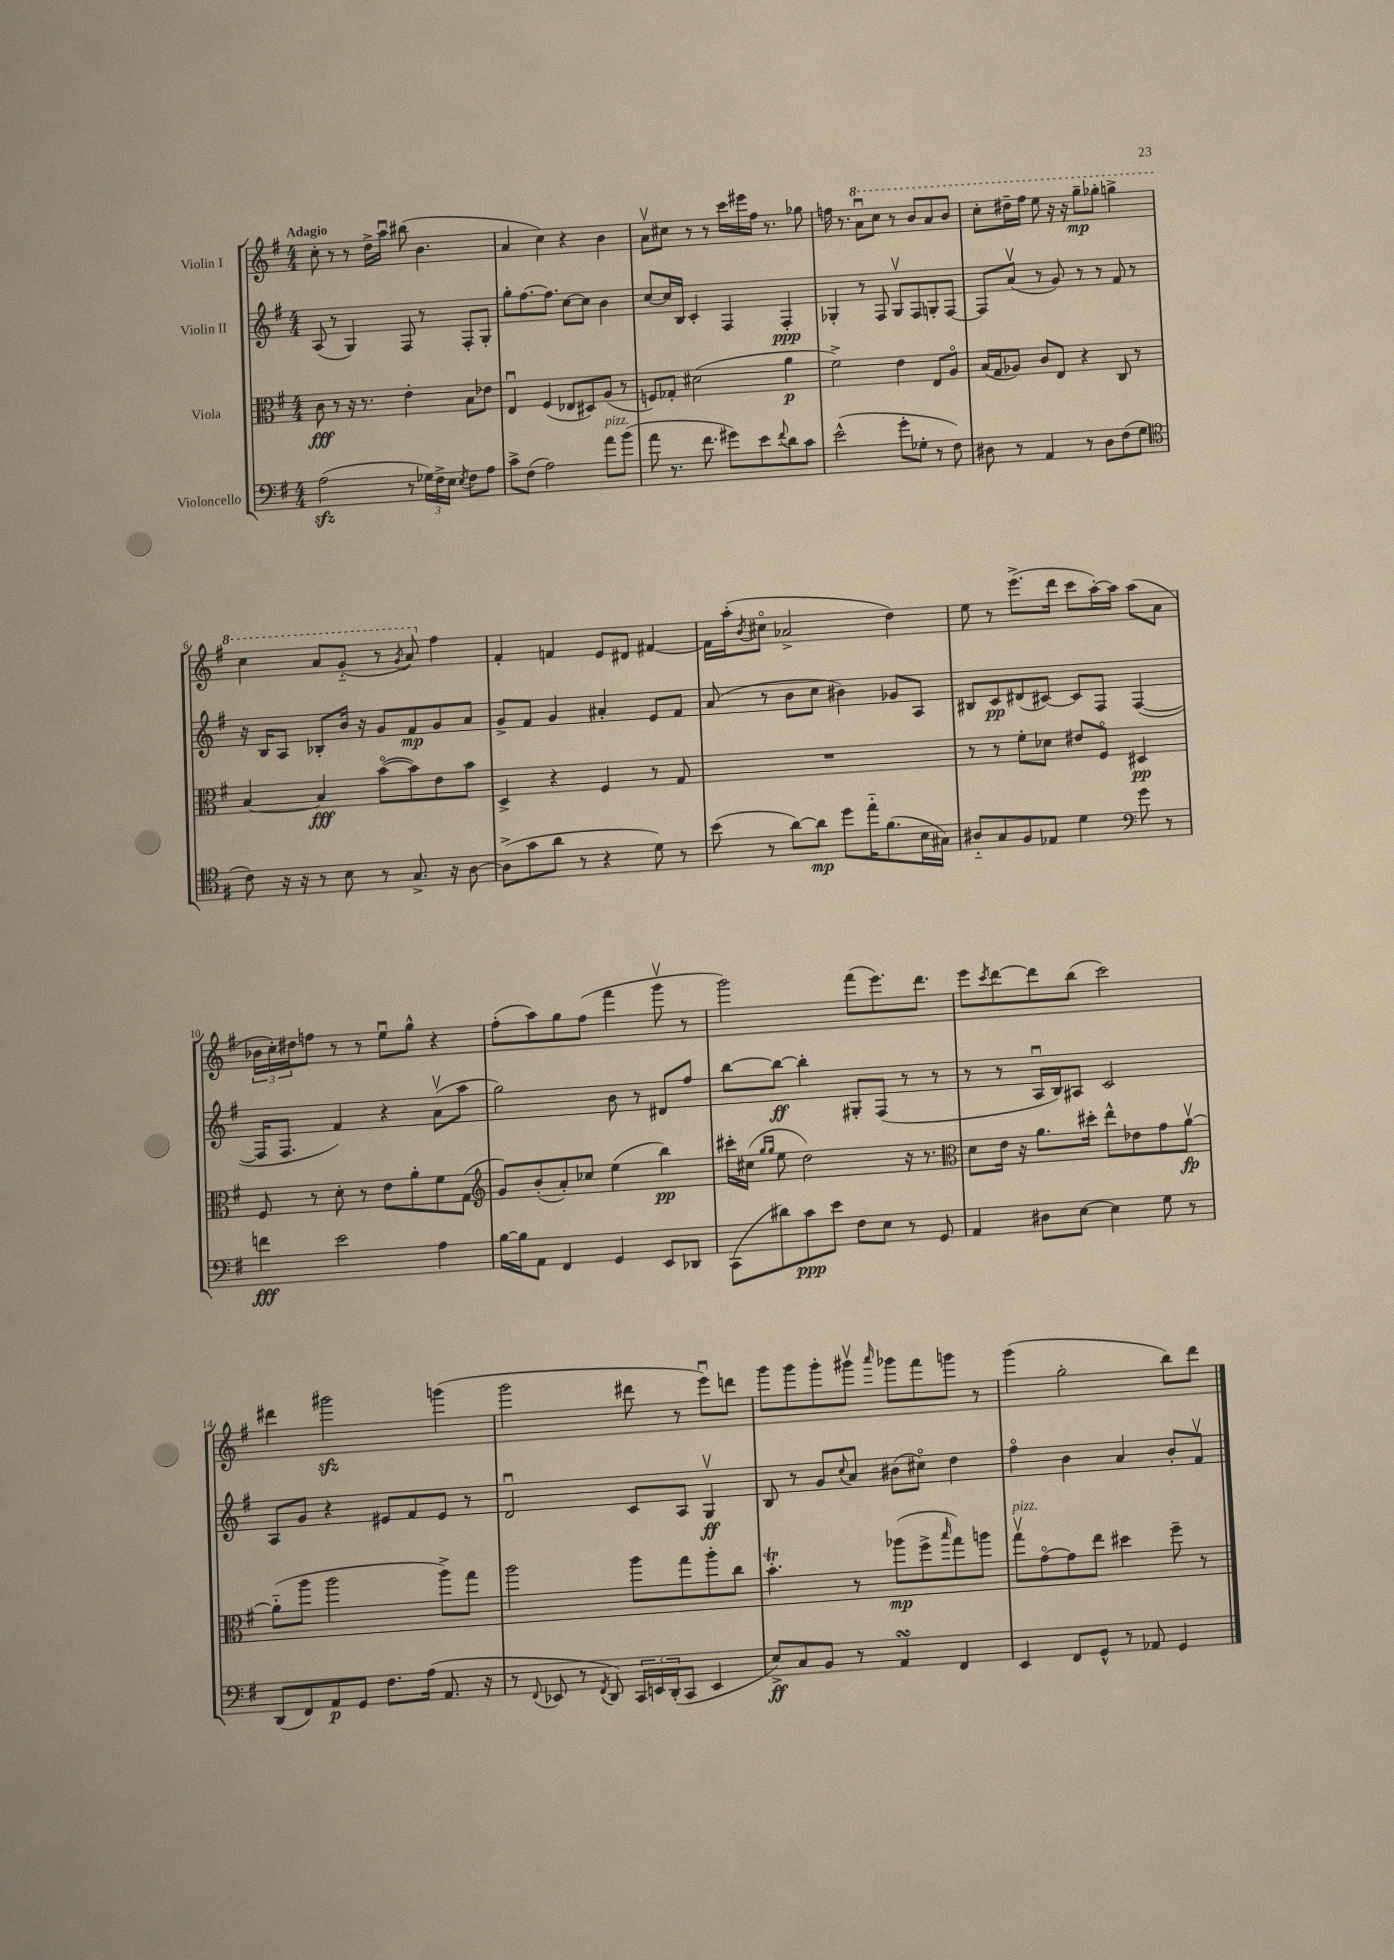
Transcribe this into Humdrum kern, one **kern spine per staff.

**kern	**kern	**kern	**kern
*staff4	*staff3	*staff2	*staff1
*clefF4	*clefC3	*clefG2	*clefG2
*k[f#]	*k[f#]	*k[f#]	*k[f#]
*M4/4	*M4/4	*M4/4	*M4/4
(2A	8c	(8A	8cc'
.	8r	8r	8r
.	16r	4G)	8r
.	8.r	.	.
.	.	.	16dd^
.	.	.	16aau
8r	4e'	8F#	(8bb#
24G-)	.	8r	4.b
24F#^	.	.	.
24E	.	.	.
8qE	.	.	.
8F#	8B	8F#'	.
8A	8e-	8G'	.
=	=	=	=
8c^	4Eu	8gg'	4a
(8F#	.	[8.ff#	.
2A)	(4F#	.	4cc)
.	.	8.ff#]	.
.	8E-	[8cc	4r
.	8D#)	8cc]	.
8a	(8A	4b	4b
(8b	8r	.	.
=	=	=	=
8a	8F)	[8cc	8av
8.r	8G-'	16cc]	8cc#
.	.	16B	.
.	(2d#	4c'	8r
8.f#	.	.	.
.	.	.	8r
8g#)	.	4F#	16ccc
.	.	.	16eee#
8e	.	.	16ff#
.	.	.	8.r
8qqf#	.	.	.
8d	4a	4F#'	.
8c	.	.	8gg-
=	=	=	=
(2e^^	2f#^)	4G-'	16ff
.	.	.	8.r
.	.	8r	8aau
.	.	8F#	8ccc
8g'	4e	8G-v	8r
8G-'	.	8F#	8bb
8r	8E	8G'	8aa
8F#)	8Ao	[8F#	8bb
=	=	=	=
8D#	(16B	8F#]	8ccc'
.	16G	.	.
8r	8A-)	(8av	16ddd#~
.	.	.	16fff#
4AA	8c	8r	8eee
.	8E	8g)	16r
.	.	.	16r
8r	4r	8r	8ggg~
8D#	.	8r	8ggg-'
(8F#	8C	8f#	4ggg^
8G	8r	8r	.
=	=	=	=
*clefC4	*	*	*
8c)	[4B	16r	4ccc
.	.	16B	.
16r	.	8A	.
16r	.	.	.
8r	4B]	8B-'	8aa
8B	.	16b	(8gg'~
.	.	16r	.
8r	([8bo	8g	8r
.	.	.	8qgg
8.G^	8b])	8f#	8aa)
.	8e	8g	4ff#
16r	.	.	.
[8A	8b	8a	.
=	=	=	=
(8A^]	4D^	8g^	4f#'
8g	.	8f#	.
8a	4r	4g	4f
8r	.	.	.
4r	4F#	4a#'	8e
.	.	.	8d#
8d)	8r	8e	[4f#
8r	8G	8f#	.
=	=	=	=
(8b	1r	(8a	16f#]
.	.	.	(16aa'
.	.	.	8qb
8r	.	8r	8cc#o
[8a)	.	8b	2a-^
8a]	.	8cc	.
8dd	.	4b#)	.
16ee'~	.	.	.
(8.f#	.	.	.
.	.	8g-	4dd)
16B	.	8A	.
16G#)	.	.	.
=	=	=	=
8A#'~	8r	8B#	8ee
8G	8r	8c	8r
8F#	8f#'	(8d#	(8.eee^
8E-	8d-	[8c#)	.
.	.	.	16ddd
4d	8e#	8c#]	8ccc
.	8F#o	8F#	[16aa')
.	.	.	16aa]
*clefF4	*	*	*
8g	4D#	([4F#	(8aa
8r	.	.	8a
=	=	=	=
4f	8F#	16F#]	24b-
.	.	.	24cc')
.	.	8.F#	.
.	.	.	24dd#
.	8r	.	8ff
2e	8d'	4f#)	8r
.	8r	.	8r
.	8e	4r	8eeu
.	8a'	.	8gg^^
4A	8f#	(8av	4r
.	(8G	8aa	.
=	=	=	=
*	*clefG2	*	*
[16B	8g)	2gg)	(8ff#'
16B]	.	.	.
8AA	(8b'	.	8aa)
4FF#	8a')	.	8gg
.	8cc-	.	(8ff#
4GG	(4ee	8b	4fff#
.	.	8r	.
8EE	4bb)	8d#	8gggv
8DD-	.	8ff#	8r
=	=	=	=
(8CC	16ccc#'	[8bb	2ggg)
.	(16cc#	.	.
.	16qqgg	.	.
.	16qqgg	.	.
8d#)	8ee	8bb_	.
8c	2dd)	4bb']	.
8e	.	.	.
8F#	.	8G#'	(8fff#
8E	.	(8F#	8.eee)
8r	16r	8r	.
.	8.r	.	8.ddd
8GG	.	8r	.
=	=	=	=
*	*clefC3	*	*
4AA	8d	8r	8eee
.	.	.	8qccc
.	16e	8r	[8ddd
.	16r	.	.
8D#	8.a	16Au	8ddd]
.	.	16B)	.
[8E	.	8A#	(8bb
.	16dd#'	.	.
4E]	8ee^^	2c	2ccc)
.	8e-	.	.
8G	8g	.	.
8r	[8av	.	.
=	=	=	=
(8DD	(8a'~]	8A	4ddd#
8FF#)	8aa	8g	.
8AA	2aa	4r	2ggg#
8GG	.	.	.
8.F#	.	8e#	.
.	.	8f#	.
(16A	.	.	.
8.AA	8aa^)	8e#	(4ggg
.	8gg	8r	.
16r	.	.	.
=	=	=	=
8r	2aa	2du	2ggg
8qqFF#	.	.	.
8EE-	.	.	.
8r	.	.	.
8qFF#	.	.	.
8DD)	.	.	.
24CC	8aa	8c	8ddd#
24EE	.	.	.
(24DD'	.	.	.
8CC	8gg	8A	8r
4EE	8aa'	4Gv	8eeeu)
.	8cc	.	8ddd
=	=	=	=
8E^)	4.b'	8B	8ggg
8C	.	8r	8ggg
8BB	.	8g	8ggg'
.	.	8qqcc	.
8r	8r	8a	8ggg#v
.	.	.	16qqaaa
4AA	(8aa-	(8b#	8ggg-
.	8ff#^	8cc#o)	8fff#
.	16qqbb	.	.
4FF#	8gg)	4dd	8ggg
.	8aa	.	8r
=	=	=	=
4EE	8ggv	4ff#o	(4ggg
.	[8go	.	.
8FF#	8g]	4b	2gg'
8GG^^	8ee	.	.
8r	4dd#	4a	.
8AA-	.	.	.
4GG	8ff#~	8b'	8bb)
.	8r	8f#v	8ddd
==	==	==	==
*-	*-	*-	*-
